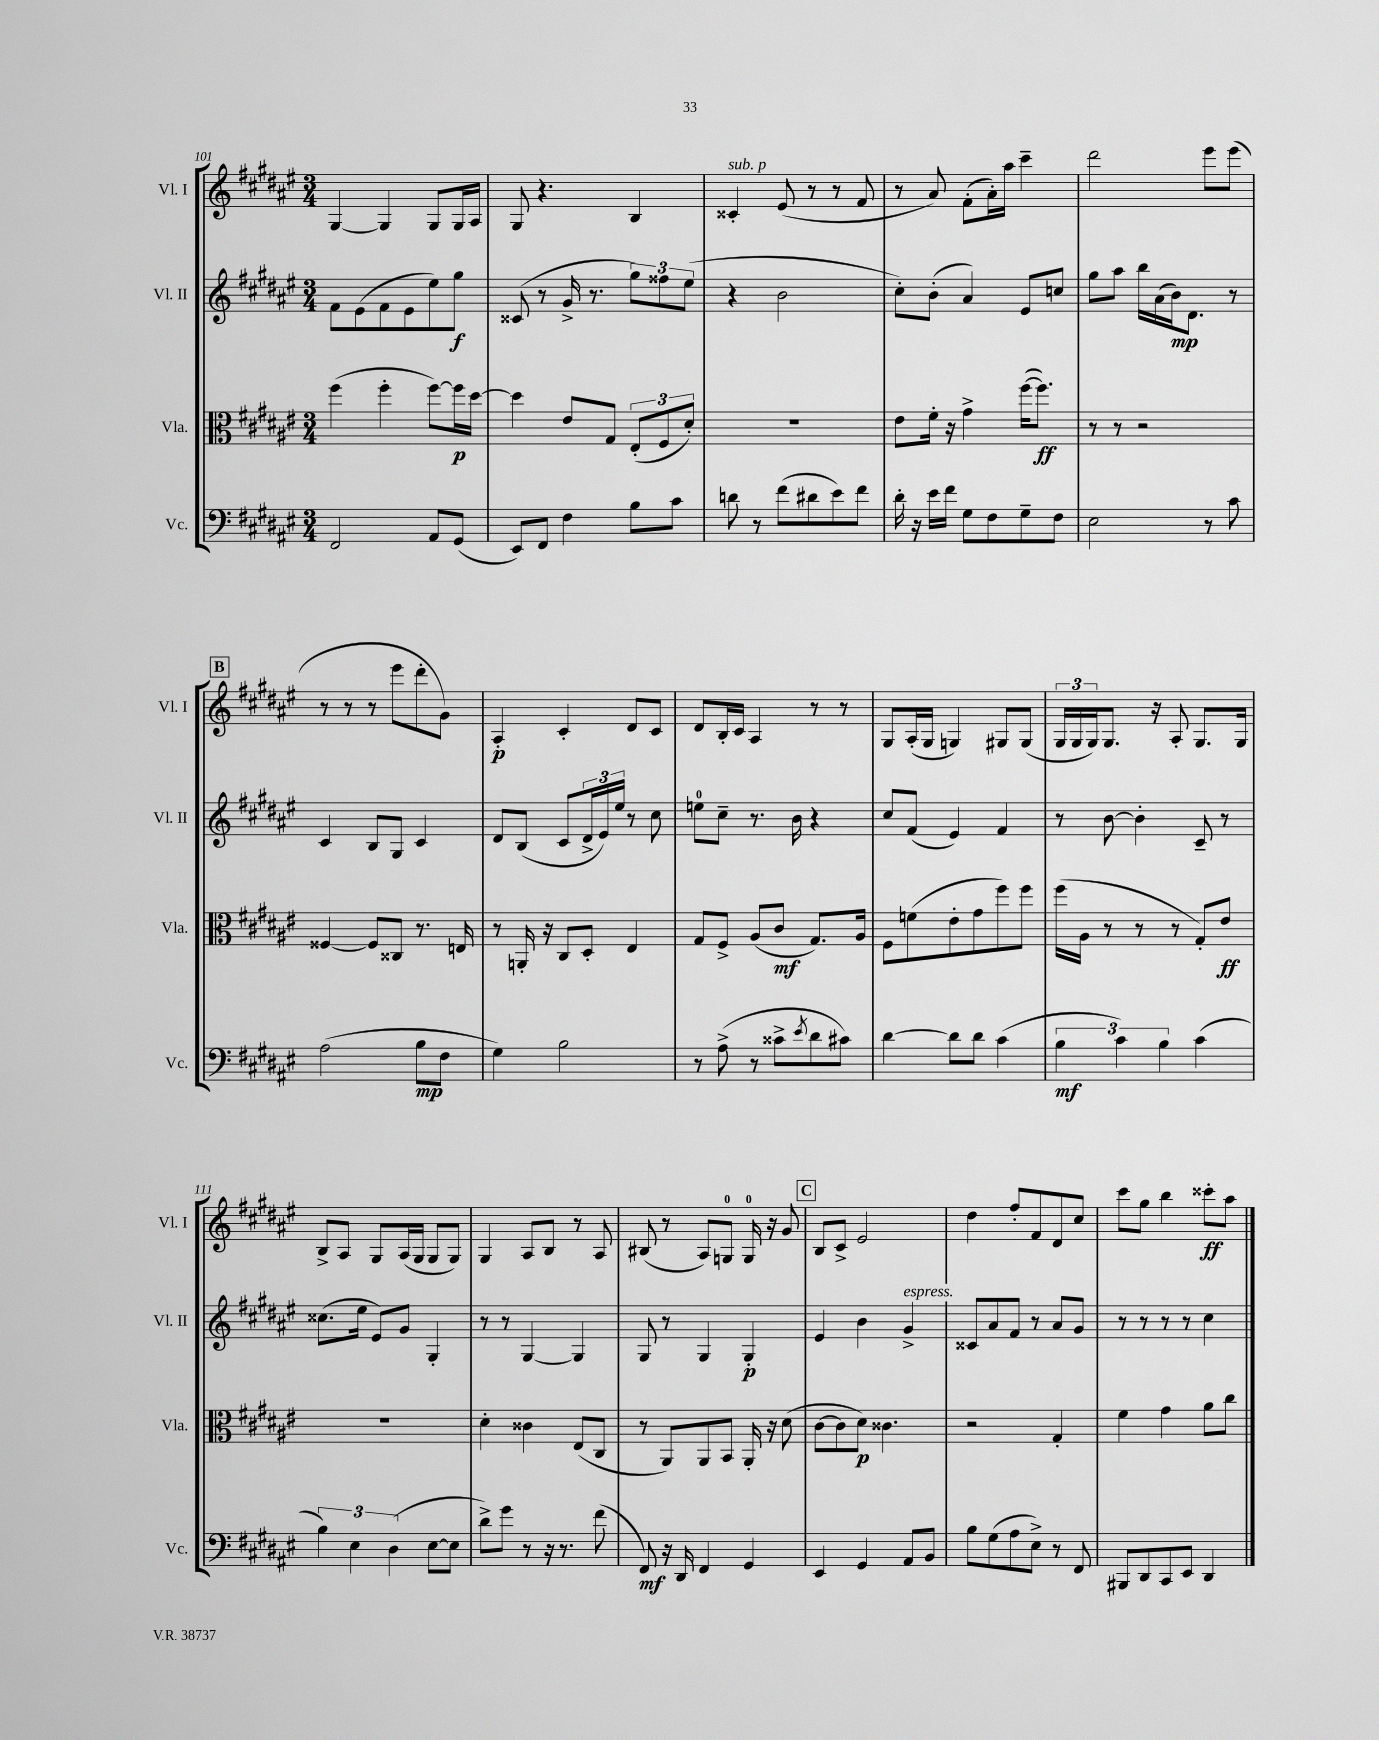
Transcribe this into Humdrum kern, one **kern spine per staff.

**kern	**kern	**kern	**kern
*staff4	*staff3	*staff2	*staff1
*clefF4	*clefC3	*clefG2	*clefG2
*k[f#c#g#d#a#e#]	*k[f#c#g#d#a#e#]	*k[f#c#g#d#a#e#]	*k[f#c#g#d#a#e#]
*M3/4	*M3/4	*M3/4	*M3/4
2FF#	(4ff#	8f#	[4G#
.	.	(8e#	.
.	4ff#'	8f#	4G#]
.	.	8e#	.
8AA#	[8ff#)	8ee#)	8G#
(8GG#	16ff#]	8gg#	16G#
.	[16dd#	.	16A#
=	=	=	=
8EE#)	4dd#]	(8c##	8G#
8FF#	.	8r	4.r
4F#	8e#	16g#^	.
.	.	8.r	.
.	8G#	.	.
8B	(12E#'	12gg#)	4B
.	12F#	12ff##	.
8c#	.	.	.
.	12d#')	(12ee#	.
=	=	=	=
8d	2.r	4r	4c##'
8r	.	.	.
(8f#	.	2b	(8e#
8d#	.	.	8r
8e#)	.	.	8r
8f#	.	.	8f#
=	=	=	=
16d#'	8e#	8cc#')	8r
16r	.	.	.
16e#	16f#'	(8b'	8a#)
16f#	16r	.	.
8G#	4g#^	4a#)	(8f#'
8F#	.	.	16a#')
.	.	.	16aa#
8G#~	([16ff#	8e#	4ccc#~
.	8.ff#])	.	.
8F#	.	8cc	.
=	=	=	=
2E#	8r	8gg#	2ddd#
.	8r	8aa#	.
.	2r	16bb	.
.	.	(16a#	.
.	.	16b)	.
.	.	8.d#	.
8r	.	.	8eee#
8c#	.	8r	(8eee#
=	=	=	=
(2A#	[4F##	4c#	8r
.	.	.	8r
.	8F##]	8B	8r
.	8C##	8G#	8eee#
8B	8.r	4c#	8ddd#'
8F#	.	.	8g#)
.	16E	.	.
=	=	=	=
4G#)	8r	8d#	4A#'
.	16AA'	(8B	.
.	16r	.	.
2B	8C#	8c#	4c#'
.	8D#'	24d#^	.
.	.	24e#)	.
.	.	24ee#	.
.	4E#	8r	8d#
.	.	8cc#	8c#
=	=	=	=
8r	8G#	8ee	8d#
(8A#^	8F#^	8cc#~	16B'
.	.	.	16c#
8r	(8A#	8.r	4A#
8c##^	8c#	.	.
.	.	16b	.
8qe#	.	.	.
8d#	8.G#)	4r	8r
8c#)	.	.	8r
.	16A#	.	.
=	=	=	=
[4d#	8F#	8cc#	8G#
.	(8f	(8f#	(16A#'
.	.	.	16G#
8d#]	8e#'	4e#)	4G)
8d#	8g#	.	.
(4c#	8ff#)	4f#	8G#
.	8ff#	.	(8G#
=	=	=	=
6B	(16ff#	8r	24G#
.	.	.	24G#
.	16A#	.	.
.	.	.	24G#)
.	8r	[8b	8.G#
6c#)	.	.	.
.	8r	4b']	.
.	.	.	16r
6B	.	.	.
.	8r	.	8A#'
(4c#	8G#')	8c#~	8.G#
.	8e#	8r	.
.	.	.	16G#
=	=	=	=
6B)	2.r	(8.cc##	8B^
.	.	.	8A#
6E#	.	.	.
.	.	16ee#	.
.	.	8e#)	8G#
(6D#	.	.	.
.	.	8g#	(16A#
.	.	.	16G#
[8E#	.	4G#'	8G#
8E#]	.	.	8G#)
=	=	=	=
8d#^)	4d#'	8r	4G#
8g#	.	8r	.
8r	4c##	[4G#	8A#
16r	.	.	8B
8.r	.	.	.
.	(8E#	4G#]	8r
(8f#	8C#	.	8A#
=	=	=	=
8FF#)	8r	8G#	(8B#
16r	8AA#)	8r	8r
16DD#	.	.	.
4FF#	8AA#	4G#	8A#)
.	8BB	.	8G
4GG#	16AA#'	4G#'	16G
.	16r	.	16r
.	(8d#	.	8g#
=	=	=	=
4EE#	[8c#	4e#	8B
.	8c#]	.	8c#^
4GG#	8d#)	4b	2e#
.	4.c##	.	.
8AA#	.	4g#^	.
8BB	.	.	.
=	=	=	=
8B	2r	8c##	4dd#
(8G#	.	8a#	.
8A#	.	8f#	8ff#'
8E#^)	.	8r	8f#
8r	4G#'	8a#	8d#
8FF#	.	8g#	8cc#
=	=	=	=
8BBB#	4f#	8r	8ccc#
8DD#	.	8r	8gg#
8CC#	4g#	8r	4bb
8EE#	.	8r	.
4DD#	8a#	4cc#	8ccc##'
.	8cc#	.	8aa#
==	==	==	==
*-	*-	*-	*-
